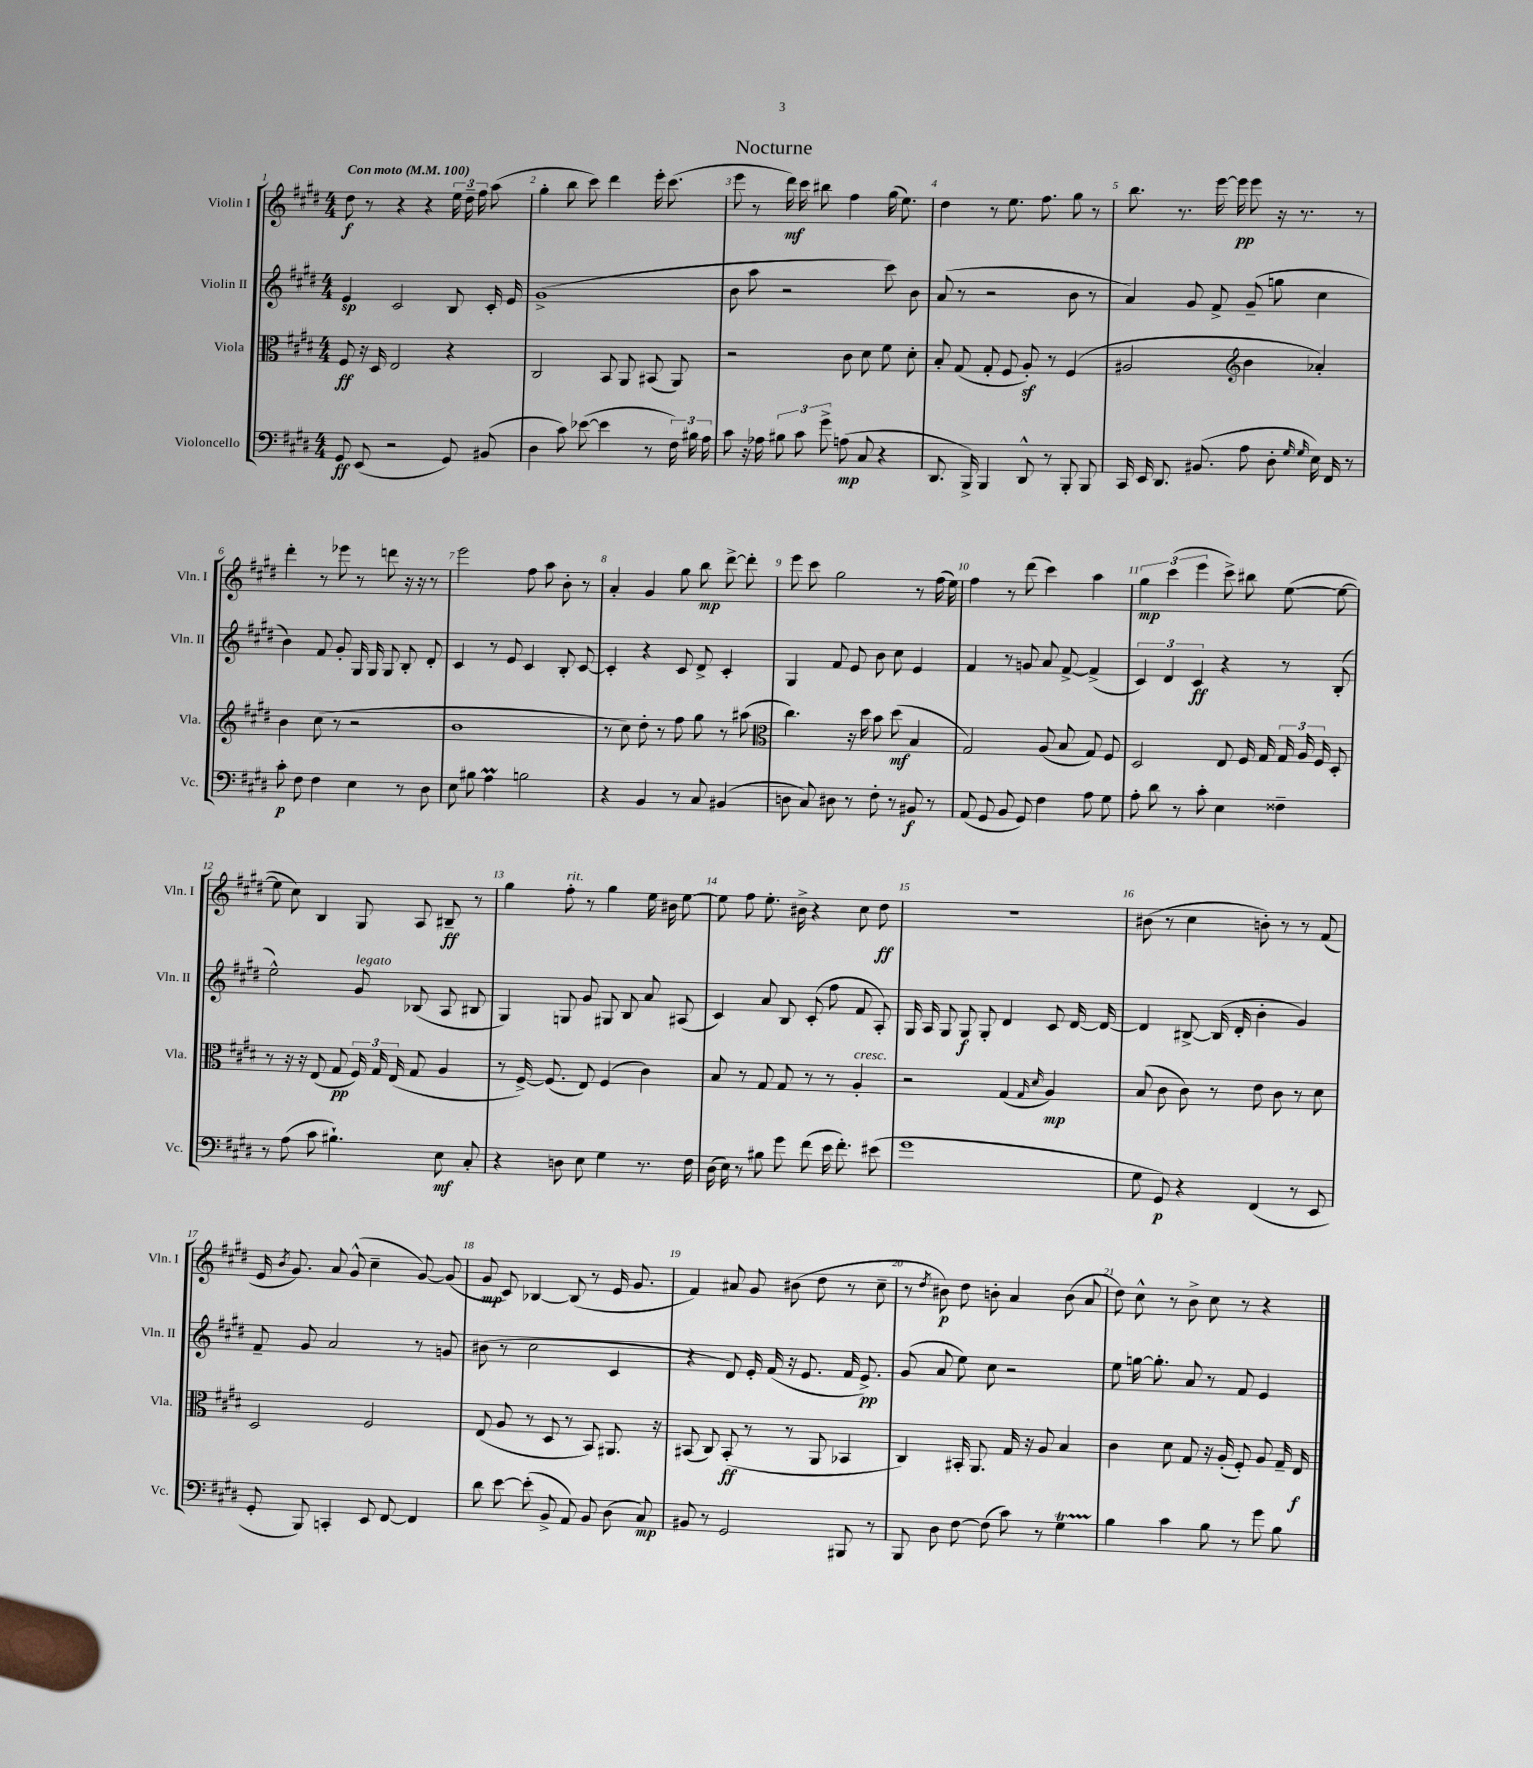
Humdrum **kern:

**kern	**dynam	**kern	**dynam	**kern	**dynam	**kern	**dynam
*part4	*part4	*part3	*part3	*part2	*part2	*part1	*part1
*staff4	*staff4	*staff3	*staff3	*staff2	*staff2	*staff1	*staff1
*I"Violoncello	*	*I"Viola	*	*I"Violin II	*	*I"Violin I	*
*I'Vc.	*	*I'Vla.	*	*I'Vln. II	*	*I'Vln. I	*
*clefF4	*	*clefC3	*	*clefG2	*	*clefG2	*
*k[f#c#g#d#]	*	*k[f#c#g#d#]	*	*k[f#c#g#d#]	*	*k[f#c#g#d#]	*
*M4/4	*	*M4/4	*	*M4/4	*	*M4/4	*
*MM100	*	*MM100	*	*MM100	*	*MM100	*
=1	=1	=1	=1	=1	=1	=1	=1
!	!	!	!	!	!	!LO:TX:a:B:t=Con moto	!
8GG#/	ff	8F#/	ff	4e/	sp	8dd#\	f
(8EE/	.	16r	.	.	.	8r	.
.	.	16D#/	.	.	.	.	.
2r	.	2E/	.	2c#/	.	4r	.
.	.	.	.	.	.	4r	.
8GG#/)	.	4r	.	8B/	.	24ee\	.
.	.	.	.	.	.	24dd#~\	.
.	.	.	.	.	.	24ff#\	.
(8BB#X/	.	.	.	16c#'/	.	(8aa\	.
.	.	.	.	16e/	.	.	.
=2	=2	=2	=2	=2	=2	=2	=2
4D#\	.	2C#/	.	(1g#^	.	4gg#'\	.
8c#\)	.	.	.	.	.	8bb\	.
([8e-X\	.	.	.	.	.	8ccc#\)	.
4e-\]	.	8BB/	.	.	.	4ddd#\	.
.	.	8AA/	.	.	.	.	.
8r	.	(8BB#X/	.	.	.	16eee'\	.
.	.	.	.	.	.	(8.ccc#\	.
24F#\)	.	8AA/)	.	.	.	.	.
24B#X\	.	.	.	.	.	.	.
24A\	.	.	.	.	.	.	.
=3	=3	=3	=3	=3	=3	=3	=3
8c#\	.	2r	.	8b\	.	8eee\	.
16r	.	.	.	8aa\	.	8r	.
16A-X\	.	.	.	.	.	.	.
12B#X\	.	.	.	2r	.	16ddd#\)	mf
.	.	.	.	.	.	16ccc#\	.
12c#\	.	.	.	.	.	.	.
.	.	.	.	.	.	8bb#X\	.
12g#^\	.	.	.	.	.	.	.
(8An\	mp	8c#\	.	.	.	4ff#\	.
8C#/	.	8d#\	.	.	.	.	.
4r	.	8f#\	.	8ccc#\)	.	(16gg#\	.
.	.	.	.	.	.	8.ee\)	.
.	.	8d#'\	.	8b\	.	.	.
=4	=4	=4	=4	=4	=4	=4	=4
8.DD#/	.	8B'/	.	(8a/	.	4dd#\	.
.	.	(8G#/	.	8r	.	.	.
16BBB^/)	.	.	.	.	.	.	.
4BBB/	.	8G#'/	.	2r	.	8r	.
.	.	8F#/	.	.	.	8.ee\	.
8DD#^^/	.	8Az'/)	.	.	.	.	.
.	.	.	.	.	.	8.ff#\	.
8r	.	8r	.	.	.	.	.
8BBB'/	.	(4F#/	.	8b\	.	8gg#\	.
8BBB/	.	.	.	8r	.	8r	.
=5	=5	=5	=5	=5	=5	=5	=5
16CC#/	.	2A#X/	.	4a/)	.	8.bb\	.
16EE/	.	.	.	.	.	.	.
8.DD#/	.	.	.	.	.	.	.
.	.	.	.	.	.	8.r	.
.	.	.	.	8g#/	.	.	.
(8.BB#X/	.	.	.	.	.	.	.
.	.	.	.	8f#^/	.	[16eee\	.
.	.	.	.	.	.	16eee\]	pp
*	*	*clefG2	*	*	*	*	*
8A\	.	4b\	.	(8g#~/	.	8eee\	.
8D#'\	.	.	.	8ggn\	.	16r	.
.	.	.	.	.	.	8.r	.
16qqG#/	.	.	.	.	.	.	.
16qqG#/	.	.	.	.	.	.	.
16E\)	.	4a-X'/)	.	4cc#\	.	.	.
16FF#/	.	.	.	.	.	.	.
8r	.	.	.	.	.	8r	.
!!LO:LB:g=z
=6	=6	=6	=6	=6	=6	=6	=6
8c#'\	p	4b\	.	4b\)	.	4ddd#'\	.
8F#\	.	.	.	.	.	.	.
4F#\	.	(8cc#\	.	8f#/	.	8r	.
.	.	8r	.	8g#'/	.	8eee-X\	.
4E\	.	2r	.	16G#/	.	8r	.
.	.	.	.	16G#/	.	.	.
.	.	.	.	8G#/	.	8dddn\	.
8r	.	.	.	8B'/	.	16r	.
.	.	.	.	.	.	16r	.
8D#\	.	.	.	8d#'/	.	8r	.
=7	=7	=7	=7	=7	=7	=7	=7
8E\	.	1b	.	4c#/	.	2eee\	.
8B#X\	.	.	.	.	.	.	.
4AM\	.	.	.	8r	.	.	.
.	.	.	.	8e/	.	.	.
2Bn\	.	.	.	4c#/	.	8ff#\	.
.	.	.	.	.	.	8aa\	.
.	.	.	.	8B'/	.	8b'\	.
.	.	.	.	[8c#/	.	8r	.
=8	=8	=8	=8	=8	=8	=8	=8
4r	.	8r	.	4c#'/]	.	4a'/	.
.	.	8cc#\)	.	.	.	.	.
4BB/	.	8dd#'\	.	4r	.	4g#/	.
.	.	8r	.	.	.	.	.
8r	.	8ff#\	.	8c#/	.	8gg#\	.
8C#/	.	8gg#\	.	8d#^/	.	8bb\	mp
(4BB#X/	.	8r	.	4c#'/	.	[8ddd#^\	.
.	.	(8aa#X\	.	.	.	8ddd#'\]	.
=9	=9	=9	=9	=9	=9	=9	=9
*	*	*clefC3	*	*	*	*	*
8Dn\	.	4.cc#\)	.	4G#/	.	8eee\	.
8C#/)	.	.	.	.	.	8ccc#\	.
8D#X\	.	.	.	8f#/	.	2gg#\	.
8r	.	16r	.	8e/	.	.	.
.	.	16dd#\	.	.	.	.	.
8F#'\	.	8b\	.	8b\	.	.	.
8r	.	(8dd#\	mf	8cc#\	.	.	.
8BB#X/	f	4B/	.	4e/	.	8r	.
8r	.	.	.	.	.	(16ff#\	.
.	.	.	.	.	.	16ee\)	.
=10	=10	=10	=10	=10	=10	=10	=10
(8AA/	.	2G#/)	.	4f#/	.	4ff#\	.
8GG#/	.	.	.	.	.	.	.
8BB/	.	.	.	8r	.	8r	.
8GG#/)	.	.	.	8gn/	.	(8ddd#\	.
4F#\	.	(8A/	.	8a/	.	4ccc#\)	.
.	.	8B/	.	[8f#^/	.	.	.
8A\	.	8G#/)	.	(4f#^/]	.	4aa\	.
8G#\	.	8F#/	.	.	.	.	.
=11	=11	=11	=11	=11	=11	=11	=11
8A'\	.	2D#/	.	6c#/)	.	6gg#\	mp
8d#\	.	.	.	.	.	.	.
.	.	.	.	6d#/	.	(6ccc#\	.
8r	.	.	.	.	.	.	.
.	.	.	.	6c#/	ff	6eee\	.
8c#'\	.	.	.	.	.	.	.
4E\	.	8E/	.	4r	.	8ccc#^\)	.
.	.	16F#/	.	.	.	8bb#X\	.
.	.	16G#/	.	.	.	.	.
4F##X~\	.	24G#/	.	8r	.	([8ee\	.
.	.	24A/	.	.	.	.	.
.	.	24F#/	.	.	.	.	.
.	.	8D#'/	.	(8B'/	.	8ee\_	.
!!LO:LB:g=z
=12	=12	=12	=12	=12	=12	=12	=12
8r	.	8r	.	2ee^^\)	.	8ee\]	.
(8A\	.	16r	.	.	.	8cc#\)	.
.	.	16r	.	.	.	.	.
8c#\	.	(8E/	.	.	.	4B/	.
4.B#X`\)	.	8G#/	pp	.	.	.	.
!	!	!	!	!LO:TX:a:i:t=legato	!	!	!
.	.	24F#/)	.	8g#/	.	8G#/	.
.	.	24G#/	.	.	.	.	.
.	.	(24E/	.	.	.	.	.
.	.	8G#/	.	(8B-X/	.	8A/	.
8E\	mf	4A/	.	8A/	.	8B#X~/	ff
8C#'/	.	.	.	8B#X/	.	8r	.
=13	=13	=13	=13	=13	=13	=13	=13
4r	.	8r	.	4G#/)	.	4gg#\	.
.	.	[16F#^/)	.	.	.	.	.
.	.	(8.F#/]	.	.	.	.	.
!	!	!	!	!	!	!LO:TX:a:i:t=rit.	!
8Dn\	.	.	.	8Gn/	.	8ff#'\	.
8E\	.	8E/)	.	8g#/	.	8r	.
4G#\	.	(4F#/	.	8G#X/	.	4gg#\	.
.	.	.	.	8B/	.	.	.
8.r	.	4c#\)	.	8a/	.	16ee\	.
.	.	.	.	.	.	16b#X\	.
.	.	.	.	(8A#X/	.	[8ee\	.
16F#\	.	.	.	.	.	.	.
=14	=14	=14	=14	=14	=14	=14	=14
(16D#\	.	8B/	.	4c#/)	.	8ee\]	.
16E\)	.	.	.	.	.	.	.
8r	.	8r	.	.	.	8ff#\	.
8B#X\	.	8G#/	.	8a/	.	8.ee'\	.
8g#\	.	8G#/	.	8B/	.	.	.
.	.	.	.	.	.	16b#X^\	.
(8f#\	.	8r	.	(8c#'/	.	4r	.
16e\	.	8r	.	8ff#\	.	.	.
8.f#'\)	.	.	.	.	.	.	.
!	!	!LO:TX:a:i:t=cresc.	!	!	!	!	!
.	.	4A'/	.	8f#/	.	8cc#\	.
(8e#X\	.	.	.	8A'/)	.	8dd#\	ff
=15	=15	=15	=15	=15	=15	=15	=15
1g#	.	2r	.	16G#/	.	1r	.
.	.	.	.	16A/	.	.	.
.	.	.	.	8G#/	.	.	.
.	.	.	.	8G#/	f	.	.
.	.	.	.	8G#'/	.	.	.
.	.	(4G#/	.	4d#/	.	.	.
.	.	16qqG#/	.	.	.	.	.
.	.	16qqd#/	.	.	.	.	.
.	.	4A/)	mp	8c#/	.	.	.
.	.	.	.	[16d#/	.	.	.
.	.	.	.	16d#/_	.	.	.
=16	=16	=16	=16	=16	=16	=16	=16
8G#\	.	(8B/	.	4d#/]	.	(8b#X\	.
8GG#/)	p	8c#\	.	.	.	8r	.
4r	.	8c#\)	.	[8B#X^/	.	4cc#\	.
.	.	8r	.	(16B#/]	.	.	.
.	.	.	.	16d#'/	.	.	.
(4FF#/	.	8e\	.	4b'\	.	8bn'\)	.
.	.	8c#\	.	.	.	8r	.
8r	.	8r	.	4g#/)	.	8r	.
8EE/	.	8d#\	.	.	.	(8f#/	.
!!LO:LB:g=z
=17	=17	=17	=17	=17	=17	=17	=17
8GG#'/	.	2D#/	.	8f#~/	.	16e/	.
.	.	.	.	.	.	8qb/	.
.	.	.	.	.	.	8.g#/)	.
8BBB/)	.	.	.	8g#/	.	.	.
4CCn'/	.	.	.	2a/	.	8a/	.
.	.	.	.	.	.	(8g#^^/	.
8EE/	.	2F#/	.	.	.	4cc#~\	.
[8FF#/	.	.	.	.	.	.	.
4FF#/]	.	.	.	8r	.	[8g#/)	.
.	.	.	.	8gn/	.	(8g#/]	.
=18	=18	=18	=18	=18	=18	=18	=18
8d#\	.	(8E/	.	(8b#X\	.	8g#/	mp
[8e\	.	8A/	.	8r	.	8c#/)	.
(8e'\]	.	8r	.	2cc#\	.	[4B-X/	.
8BB^/	.	8D#/	.	.	.	.	.
8AA/)	.	8r	.	.	.	(8B-/]	.
8BB/	.	8BB/)	.	.	.	8r	.
(8D#\	.	8.AA#X/	.	4c#/	.	16e/	.
.	.	.	.	.	.	8.g#/	.
8C#/)	mp	.	.	.	.	.	.
.	.	16r	.	.	.	.	.
=19	=19	=19	=19	=19	=19	=19	=19
8BB#X/	.	(8BB#X/	.	4r	.	4f#/)	.
8r	.	8C#/)	.	.	.	.	.
2GG#/	.	(8BB#'/	ff	8d#/)	.	8a#X/	.
.	.	8r	.	16e'/	.	8g#/	.
.	.	.	.	(16f#/	.	.	.
.	.	8r	.	16r	.	(8b#X\	.
.	.	.	.	8.e/	.	.	.
.	.	8AA/	.	.	.	8dd#\	.
8BBB#X/	.	4BB-X/	.	16f#/	.	8r	.
.	.	.	.	8.e^/)	pp	.	.
8r	.	.	.	.	.	8cc#~\	.
=20	=20	=20	=20	=20	=20	=20	=20
8BBB/	.	4C#/)	.	(8g#/	.	8r	.
.	.	.	.	.	.	8qdd#/	.
8D#\	.	.	.	8a/	.	8b#X\)	p
[8F#\	.	16BB#X'/	.	8ee\)	.	8dd#\	.
.	.	8.AA/	.	.	.	.	.
(8F#\]	.	.	.	8cc#\	.	8bn'\	.
8c#\)	.	16G#/	.	2r	.	4a/	.
.	.	16r	.	.	.	.	.
8r	.	8A/	.	.	.	.	.
4G#t\	.	4B/	.	.	.	(8b\	.
.	.	.	.	.	.	8a/	.
=21	=21	=21	=21	=21	=21	=21	=21
4B\	.	4c#\	.	8ee\	.	8dd#\)	.
.	.	.	.	[16ggn\	.	8cc#^^\	.
.	.	.	.	8.gg'\]	.	.	.
4c#\	.	8d#\	.	.	.	8r	.
.	.	8G#/	.	8a/	.	8b^\	.
8B\	.	16r	.	8r	.	8cc#\	.
.	.	(16A'/	.	.	.	.	.
8r	.	8F#'/)	.	8f#/	.	8r	.
8g#\	.	8A/	.	4e/	.	4r	.
8B\	.	16G#~/	.	.	.	.	.
.	.	16E/	f	.	.	.	.
==	==	==	==	==	==	==	==
*-	*-	*-	*-	*-	*-	*-	*-
